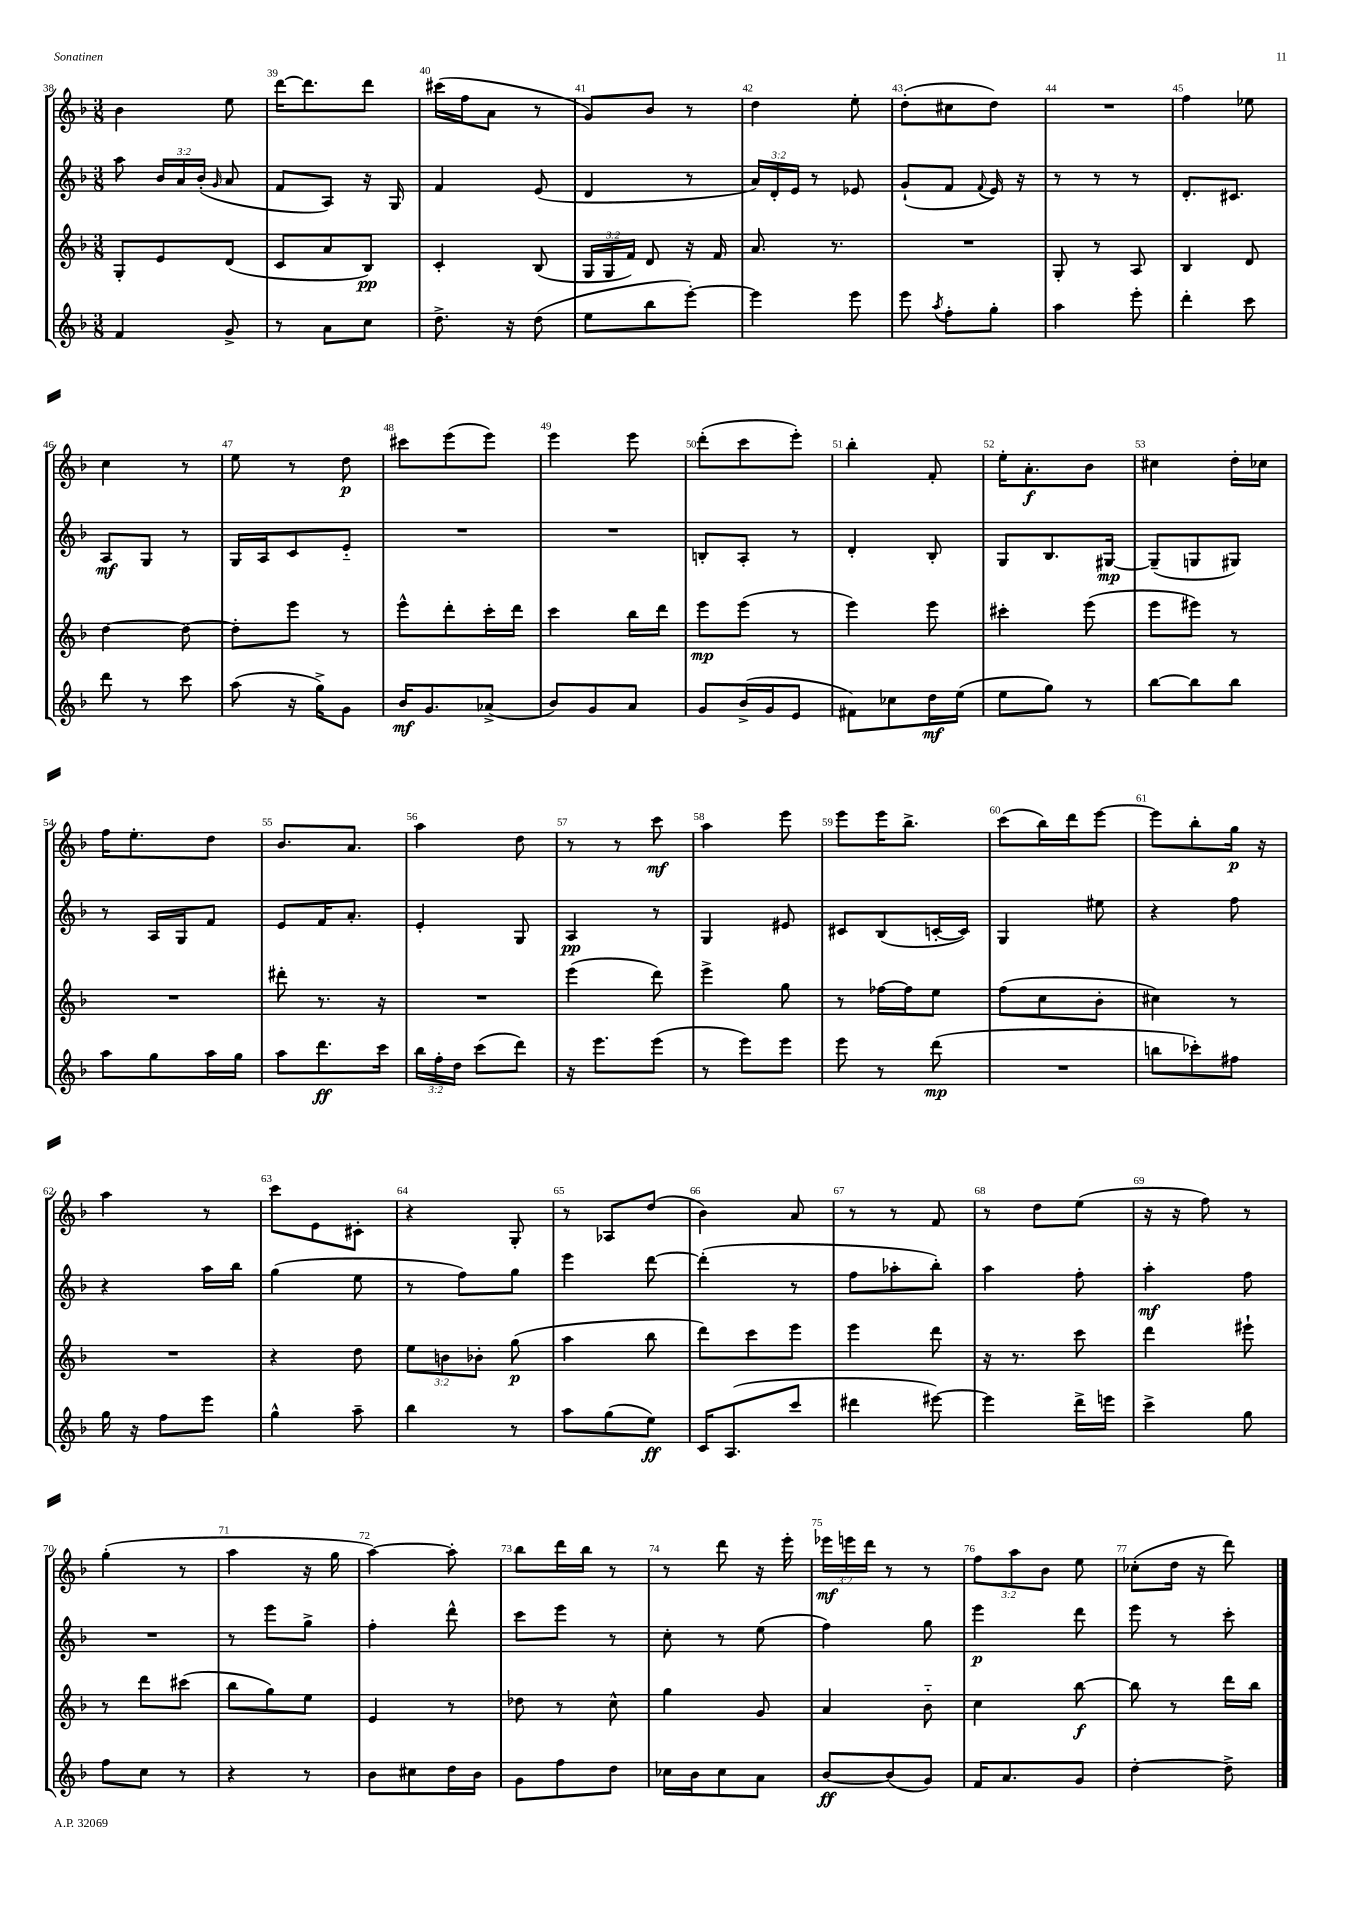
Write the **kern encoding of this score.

**kern	**kern	**kern	**kern
*staff4	*staff3	*staff2	*staff1
*clefG2	*clefG2	*clefG2	*clefG2
*k[b-]	*k[b-]	*k[b-]	*k[b-]
*M3/8	*M3/8	*M3/8	*M3/8
4f	8G'	8aa	4b-
.	8e	24b-	.
.	.	24a	.
.	.	(24b-'	.
.	.	16qqg	.
8g^	(8d	8a	8ee
=	=	=	=
8r	8c	8f	[16ddd
.	.	.	8.ddd]
8a	8a	8A)	.
8cc	8B-)	16r	8ddd
.	.	16G	.
=	=	=	=
8.dd^	4c'	4f	(16ccc#
.	.	.	16ff
.	.	.	8a
16r	.	.	.
(8dd	(8B-	(8e	8r
=	=	=	=
8ee	24G	4d	8g)
.	24G	.	.
.	24f)	.	.
8bb-	8d	.	8b-
[8eee')	16r	8r	8r
.	16f	.	.
=	=	=	=
4eee]	8.a	24a)	4dd
.	.	24d'	.
.	.	24e	.
.	.	8r	.
.	8.r	.	.
8eee	.	8e-	8ee'
=	=	=	=
8eee	4.r	(8g`	(8dd'
8qaa	.	.	.
8ff'	.	8f	8cc#
.	.	8qqf	.
8gg'	.	16e)	8dd)
.	.	16r	.
=	=	=	=
4aa	8G'	8r	4.r
.	8r	8r	.
8eee'	8A	8r	.
=	=	=	=
4ddd'	4B-	8.d'	4ff
.	.	8.c#	.
8ccc	8d	.	8ee-
=	=	=	=
8ddd	[4dd	8A	4cc
8r	.	8G	.
8ccc	8dd_	8r	8r
=	=	=	=
(8aa	8dd']	16G	8ee
.	.	16A	.
16r	8eee	8c	8r
16gg^)	.	.	.
8g	8r	8e'~	8dd
=	=	=	=
16b-	8eee^^	4.r	8ccc#
8.g	.	.	.
.	8ddd'	.	(8eee
(8a-^	16ccc'	.	8eee)
.	16ddd	.	.
=	=	=	=
8b-)	4ccc	4.r	4eee
8g	.	.	.
8a	16bb-	.	8eee
.	16ddd	.	.
=	=	=	=
8g	8eee	8B'	(8ddd'
(16b-^	(8eee	8A'	8ccc
16g	.	.	.
8e	8r	8r	8eee')
=	=	=	=
8f#)	4eee)	4d'	4bb-'
8cc-	.	.	.
16dd	8eee	8B-'	8f'
(16ee	.	.	.
=	=	=	=
8ee	4ccc#'	8G	16ee'
.	.	.	8.a'
8gg)	.	8.B-	.
8r	(8eee	.	8b-
.	.	[16G#	.
=	=	=	=
[8bb-	8eee	(8G#~]	4cc#
8bb-]	8eee#)	8G	.
8bb-	8r	8G#)	16dd'
.	.	.	16cc-
=	=	=	=
8aa	4.r	8r	16ff
.	.	.	8.ee'
8gg	.	16A	.
.	.	16G	.
16aa	.	8f	8dd
16gg	.	.	.
=	=	=	=
8aa	8ddd#'	8e	8.b-
8.ddd	8.r	16f	.
.	.	8.a'	8.a
16ccc	16r	.	.
=	=	=	=
24bb-	4.r	4e'	4aa
24ff'	.	.	.
24dd	.	.	.
(8ccc	.	.	.
8ddd)	.	8G	8dd
=	=	=	=
16r	(4eee	4A	8r
8.eee	.	.	.
.	.	.	8r
(8eee	8ddd)	8r	8ccc
=	=	=	=
8r	4eee^	4G	4aa
8eee)	.	.	.
8eee	8gg	8e#	8eee
=	=	=	=
8eee	8r	8c#	8eee
8r	[16ff-	(8B-	16eee
.	16ff-]	.	8.bb-^
(8ddd	8ee	[16c'	.
.	.	16c])	.
=	=	=	=
4.r	(8ff	4G	(8ccc
.	8cc	.	16bb-)
.	.	.	16ddd
.	8b-'	8ee#	[8eee
=	=	=	=
8bb	4cc#)	4r	8eee]
8ccc-')	.	.	8bb-'
8ff#	8r	8ff	16gg
.	.	.	16r
=	=	=	=
16gg	4.r	4r	4aa
16r	.	.	.
8ff	.	.	.
8eee	.	16aa	8r
.	.	16bb-	.
=	=	=	=
4gg^^	4r	(4gg	8ccc
.	.	.	8e
8aa~	8dd	8ee	8c#'
=	=	=	=
4bb-	12ee	8r	4r
.	12b	.	.
.	.	8ff)	.
.	12b-'	.	.
8r	(8gg	8gg	8G'
=	=	=	=
8aa	4aa	4eee	8r
(8gg	.	.	8A-
8ee)	8bb-	[8ddd	(8dd
=	=	=	=
16c	8ddd)	(4ddd']	4b-)
(8.A	.	.	.
.	8ccc	.	.
8ccc	8eee	8r	8a
=	=	=	=
4ddd#	4eee	8ff	8r
.	.	8aa-'	8r
[8eee#)	8ddd	8bb-')	8f
=	=	=	=
4eee#]	16r	4aa	8r
.	8.r	.	.
.	.	.	8dd
16ddd^	8ccc	8ff'	(8ee
16eee	.	.	.
=	=	=	=
4ccc^	4ddd	4aa'	16r
.	.	.	16r
.	.	.	8ff)
8gg	8eee#`	8ff	8r
=	=	=	=
8ff	8r	4.r	(4gg'
8cc	8ddd	.	.
8r	(8ccc#	.	8r
=	=	=	=
4r	8bb-	8r	4aa
.	8gg)	8eee	.
8r	8ee	8gg^	16r
.	.	.	16gg
=	=	=	=
8b-	4e	4ff'	[4aa)
8cc#	.	.	.
16dd	8r	8ddd^^	8aa']
16b-	.	.	.
=	=	=	=
8g	8dd-	8ccc	8bb-
8ff	8r	8eee	16ddd
.	.	.	16bb-
8dd	8cc^^	8r	8r
=	=	=	=
16cc-	4gg	8cc'	8r
16b-	.	.	.
8cc-	.	8r	8ddd
8a	8g	(8ee	16r
.	.	.	16eee'
=	=	=	=
[8b-	4a	4ff)	24eee-
.	.	.	24eee
.	.	.	24ddd
(8b-]	.	.	8r
8g)	8b-'~	8gg	8r
=	=	=	=
16f	4cc	4eee	12ff
8.a	.	.	.
.	.	.	12aa
.	.	.	12b-
8g	[8bb-	8ddd	8ee
=	=	=	=
[4dd'	8bb-]	8eee	(8cc-'
.	8r	8r	16dd
.	.	.	16r
8dd^]	16ddd	8ccc'	8ddd)
.	16bb-	.	.
==	==	==	==
*-	*-	*-	*-
